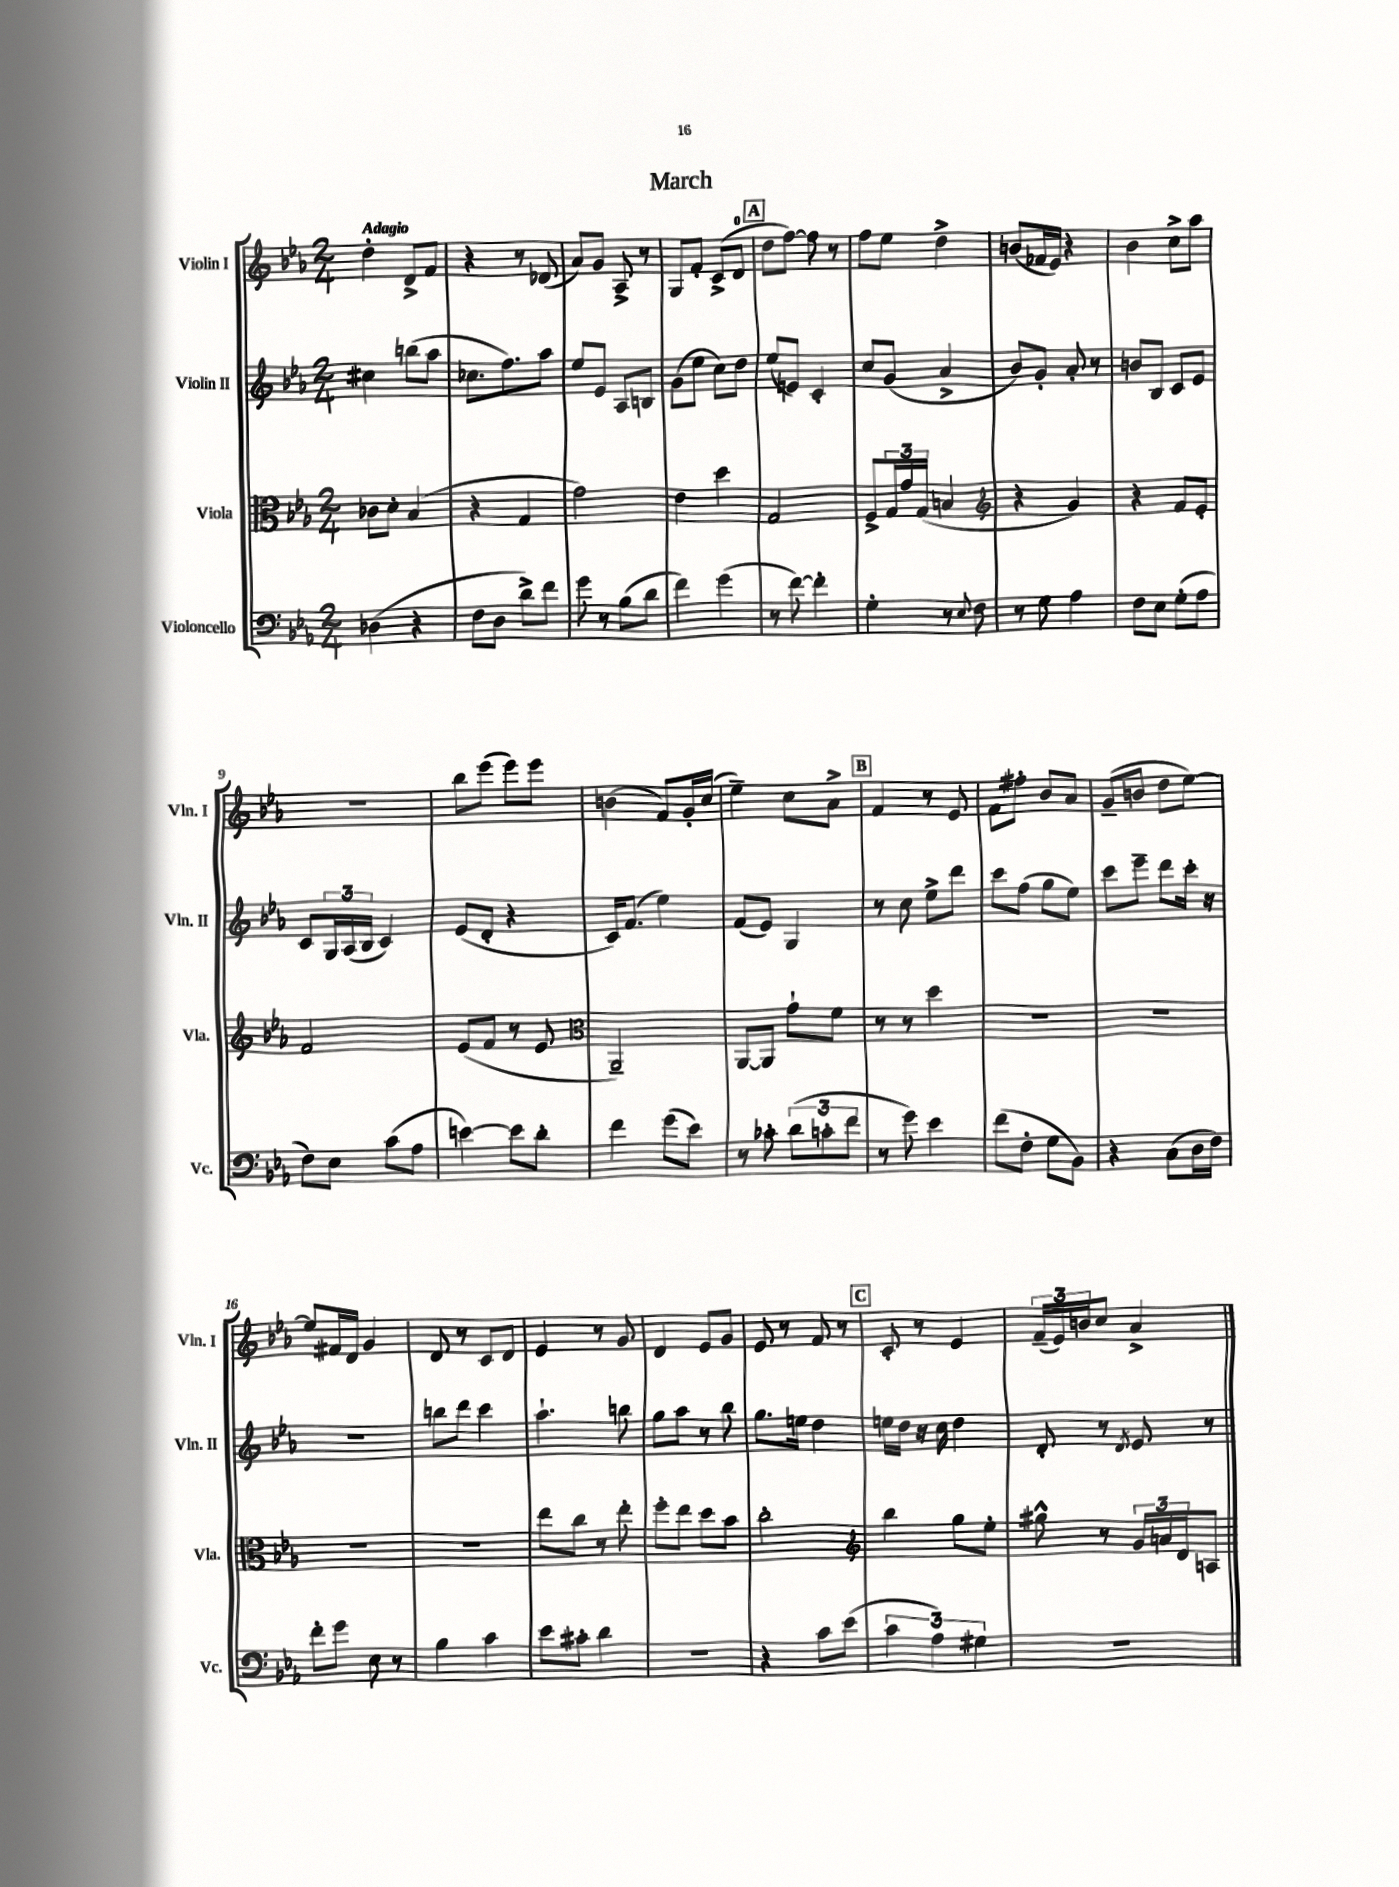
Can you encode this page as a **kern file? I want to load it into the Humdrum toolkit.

**kern	**kern	**kern	**kern
*staff4	*staff3	*staff2	*staff1
*clefF4	*clefC3	*clefG2	*clefG2
*k[b-e-a-]	*k[b-e-a-]	*k[b-e-a-]	*k[b-e-a-]
*M2/4	*M2/4	*M2/4	*M2/4
(4D-\	8c-\L	4cc#\	4dd'\
.	8d'\J	.	.
4r	(4B-/	(8bb\L	8d^/L
.	.	8aa-\J	8f/J
=	=	=	=
8F\L	4r	8.cc-\L	4r
8D\J	.	.	.
.	.	8.ff\)	.
8d^\L)	4G/	.	8r
8f\J	.	8aa-\J	(8d-/
=	=	=	=
8g\	2g\)	8ee-/L	8a-/L)
8r	.	8e-/J	8g/J
(8B-\L	.	8A-/L	8A-^/
8d\J	.	8B/J	8r
=	=	=	=
4f\)	4e-\	(8g\L	8G/L
.	.	8ee-\J	8f'/J
(4g\	4dd\	8cc\L)	(8c^/L
.	.	8dd\J	8d/J
=	=	=	=
8r	2G/	(8ee-/L	8dd\L
[8f\)	.	8e/J)	[8ff\J)
4f'\]	.	4c'/	8ff\]
.	.	.	8r
=	=	=	=
4G'\	8F^/L	8cc/L	8ff\L
.	24G/L	(8g/J	8ee-\J
.	24g/	.	.
.	(24G/JJ	.	.
8r	4B/	4a-^/	4dd^\
8qqE-/	.	.	.
8F\	.	.	.
=	=	=	=
*	*clefG2	*	*
8r	4r	8b-/L)	(8b/L
8G\	.	8g'/J	16f-/L
.	.	.	16e-/JJ)
4A-\	4g/)	8a-'/	4r
.	.	8r	.
=	=	=	=
8F\L	4r	8b/L	4b-\
8E-\J	.	8B-/J	.
(8G'\L	8f/L	8c/L	8cc^\L
8A-\J	8e-'/J	8e-/J	8aa-\J
=	=	=	=
8F\L)	2f/	8c/L	2r
8E-\J	.	24G/L	.
.	.	(24A-/	.
.	.	24B-/JJ	.
(8c\L	.	4c/)	.
8A-\J	.	.	.
=	=	=	=
[4e\)	(8e-/L	(8e-/L	8bb-\L
.	8f/J	8d'/J	(8eee-\J
8e\]L	8r	4r	8eee-\L)
8d'\J	8e-/	.	8eee-\J
=	=	=	=
*	*clefC3	*	*
4f\	2AA-~/)	16c/LK)	(4b\
.	.	(8.f/J	.
(8g\L	.	4ee-\)	8f/L)
8e-\J)	.	.	16g'/L
.	.	.	(16cc/JJ
=	=	=	=
8r	[8AA-/L	(8f/L	4ee-~\)
8c-'\	8AA-/]J	8e-/J)	.
(12d\L	8g`\L	4G/	8cc\L
12c'\	.	.	.
.	8f\J	.	8a-^\J
12f\J	.	.	.
=	=	=	=
8r	8r	8r	4f/
8g\)	8r	8cc\	.
4e-\	4dd\	8ee-^\L	8r
.	.	8ddd\J	8e-/
=	=	=	=
(8f\L	2r	8ccc\L	8f\L
8F'\J	.	(8ff\J	8ff#'\J
8G\L	.	8gg\L	8b-/L
8BB-\J)	.	8ee-\J)	8a-/J
=	=	=	=
4r	2r	8ccc\L	(8g~/L
.	.	8eee-~\J	8b/J
(8C\L	.	8ddd\L	8dd\L
16D\L	.	16ccc'\Jk	[8ee-\J)
16F\JJ)	.	16r	.
=	=	=	=
8f'\L	2r	2r	8ee-/]L
8g\J	.	.	16f#/L
.	.	.	16d/JJ
8E-\	.	.	4g/
8r	.	.	.
=	=	=	=
4B-\	2r	8bb\L	8d/
.	.	8ddd\J	8r
4c\	.	4ccc\	8c/L
.	.	.	8d/J
=	=	=	=
8e-\L	8ee-\L	4.aa-`\	4e-/
8c#'\J	8cc\J	.	.
4d\	8r	.	8r
.	8ee-'\	8bb\	8g/
=	=	=	=
2r	8ff'\L	8gg\L	4d/
.	8ee-\J	8aa-\J	.
.	8dd\L	8r	8e-/L
.	8b-\J	8bb-\	8g/J
=	=	=	=
4r	2cc'\	8.gg\L	8e-/
.	.	.	8r
.	.	16ee\Jk	.
8c\L	.	4dd\	8f/
(8e-\J	.	.	8r
=	=	=	=
*	*clefG2	*	*
6c\	4bb-\	16ee\LL	8c'/
.	.	16dd\JJ	.
.	.	16r	8r
6A-\)	.	.	.
.	.	16cc\	.
.	8gg\L	4dd\	4e-/
6G#\	.	.	.
.	8ee-'\J	.	.
=	=	=	=
2r	8gg#^^\	8d'/	(24f~/LL
.	.	.	24e-/)
.	.	.	24b/J
.	8r	8r	8cc/J
.	.	8qd/	.
.	24g/LL	8e-/	4a-^/
.	24a/	.	.
.	24d/J	.	.
.	8A/J	8r	.
==	==	==	==
*-	*-	*-	*-
